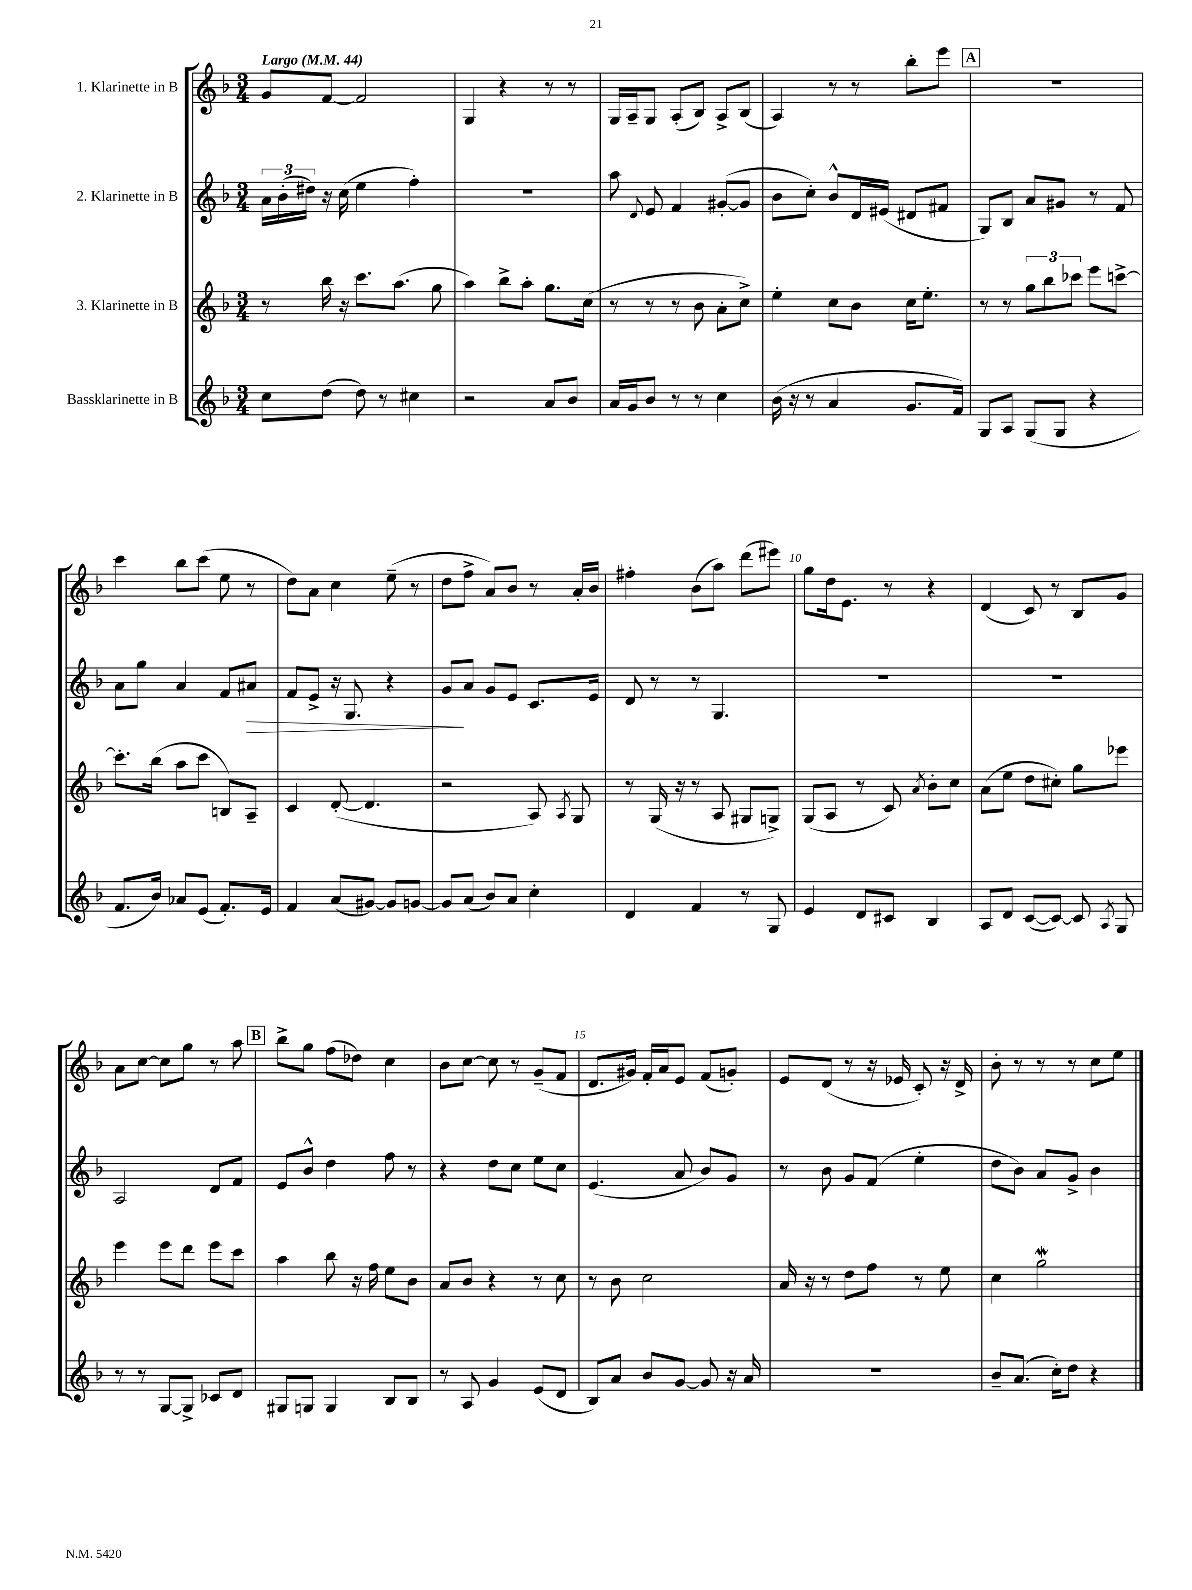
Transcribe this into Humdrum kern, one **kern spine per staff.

**kern	**kern	**kern	**dynam	**kern
*part4	*part3	*part2	*part2	*part1
*staff4	*staff3	*staff2	*staff2	*staff1
*I"Bassklarinette in B	*I"3. Klarinette in B	*I"2. Klarinette in B	*	*I"1. Klarinette in B
*clefG2	*clefG2	*clefG2	*	*clefG2
*k[b-]	*k[b-]	*k[b-]	*	*k[b-]
*M3/4	*M3/4	*M3/4	*	*M3/4
*MM44	*MM44	*MM44	*	*MM44
=1	=1	=1	=1	=1
!	!	!	!	!LO:TX:a:B:t=Largo
8cc\L	8r	24a\LL	.	8g/L
.	.	(24b-'\	.	.
.	.	24dd#X\JJ)	.	.
(8dd\J	16bb-\	16r	.	[8f/J
.	16r	(16cc\	.	.
8dd\)	8.ccc\L	4ee\	.	2f/]
8r	.	.	.	.
.	(8.aa\J	.	.	.
4cc#X\	.	4ff'\)	.	.
.	8gg\	.	.	.
=2	=2	=2	=2	=2
2r	4aa\)	2.r	.	4G/
.	8bb-^\L	.	.	4r
.	8aa'\J	.	.	.
8a/L	8.gg\L	.	.	8r
8b-/J	.	.	.	8r
.	(16cc\Jk	.	.	.
=3	=3	=3	=3	=3
16a/LL	8r	8aa\	.	16G/LL
16g/J	.	.	.	16A~/J
.	.	8qqd/	.	.
8b-/J	8r	8e/	.	8G/J
8r	8r	4f/	.	(8A'/L
8r	8b-\	.	.	8B-/J)
4cc\	8a'\L	([8g#X'/L	.	8A^/L
.	8cc^\J)	8g#/J]	.	(8B-/J
=4	=4	=4	=4	=4
(16b-\	4ee'\	8b-\L	.	4A/)
16r	.	.	.	.
8r	.	8cc'\J)	.	.
4a/	8cc\L	8b-^^/L	.	8r
.	8b-\J	16d/L	.	8r
.	.	(16e#X/JJ	.	.
8.g/L	16cc\KL	8d#X/L	.	8bb-'\L
.	8.ee'\J	.	.	.
.	.	8f#X/J	.	8eee\J
16f/Jk)	.	.	.	.
!!LO:REH:place=s1:t=A
=5	=5	=5	=5	=5
8G/L	8r	8G/L)	.	2.r
8A/J	8r	8B-/J	.	.
(8G/L	12gg\L	8a/L	.	.
.	12bb-\	.	.	.
8G/J	.	8g#X/J	.	.
.	12ccc-X\J	.	.	.
4r	8eee\L	8r	.	.
.	[8cccn^\J	8f/	.	.
!!LO:LB:g=z
=6	=6	=6	=6	=6
8.f/L	8.ccc'\L]	8a\L	.	4ccc\
.	.	8gg\J	.	.
16b-/Jk)	(16bb-\Jk	.	.	.
8a-X/L	8aa\L	4a/	.	8bb-\L
(8e/J	8ccc\J	.	.	(8ccc\J
8.f'/L)	8Bn/L)	8f/L	.	8ee\
!	!	!	!LO:HP:b	!
.	8A~/J	8a#X/J	>	8r
16e/Jk	.	.	.	.
=7	=7	=7	=7	=7
4f/	4c/	8f/L	.	8dd\L)
.	.	8e^/J	.	8a\J
(8a/L	([8d'/	16r	.	4cc\
.	.	8.G/	.	.
[8g#X/J)	4.d/]	.	.	.
8g#/L]	.	4r	.	(8ee~\
[8gn/J	.	.	.	8r
=8	=8	=8	=8	=8
8g/L]	2r	8g/L	.	8dd\L
(8a/J	.	8a/J	]	8ff^\J
8b-/L)	.	8g/L	.	8a/L)
8a/J	.	8e/J	.	8b-/J
4cc'\	8A/)	8.c/L	.	8r
.	8qA/	.	.	.
.	8G/	.	.	16a'/LL
.	.	16e/Jk	.	16b-/JJ
=9	=9	=9	=9	=9
4d/	8r	8d/	.	4ff#X'\
.	(16G/	8r	.	.
.	16r	.	.	.
4f/	8r	8r	.	(8b-\L
.	8A/	4.G/	.	8aa\J)
8r	8G#X/L	.	.	(8ddd\L
8G/	8Gn^/J)	.	.	8eee#X\J)
=10	=10	=10	=10	=10
4e/	(8G/L	2.r	.	8gg\L
.	8A/J	.	.	16dd\k
.	.	.	.	8.e\J
8d/L	8r	.	.	.
8c#X/J	8c/)	.	.	8r
.	8qa/	.	.	.
4B-/	8b-'\L	.	.	4r
.	8cc\J	.	.	.
=11	=11	=11	=11	=11
8A/L	(8a\L	2.r	.	(4d/
8d/J	8ee\J	.	.	.
([8c/L	8dd\L	.	.	8c/)
8c/J_)	8cc#X'\J)	.	.	8r
8c/]	8gg\L	.	.	8B-/L
8qA/	.	.	.	.
8G/	8eee-X\J	.	.	8g/J
!!LO:LB:g=z
=12	=12	=12	=12	=12
8r	4eee\	2A/	.	8a\L
8r	.	.	.	[8cc\J
[8G/L	8eee\L	.	.	8cc\L]
8G^/J]	8ddd\J	.	.	8gg\J
8c-X/L	8eee\L	8d/L	.	8r
8d/J	8ccc\J	8f/J	.	8aa\
!!LO:REH:place=s1:t=B
=13	=13	=13	=13	=13
8G#X/L	4aa\	8e/L	.	8bb-^\L
8Gn/J	.	8b-^^/J	.	8gg\J
4G/	8bb-\	4dd\	.	(8ff\L
.	16r	.	.	8dd-X\J)
.	16ff\	.	.	.
8B-/L	8ee\L	8ff\	.	4cc\
8B-/J	8b-\J	8r	.	.
=14	=14	=14	=14	=14
8r	8a/L	4r	.	8b-\L
8A/	8b-/J	.	.	[8cc\J
4g/	4r	8dd\L	.	8cc\]
.	.	8cc\J	.	8r
(8e/L	8r	8ee\L	.	(8g~/L
8d/J	8cc\	8cc\J	.	8f/J
=15	=15	=15	=15	=15
8B-/L)	8r	(4.e/	.	8.d/L
8a/J	8b-\	.	.	.
.	.	.	.	16g#X/Jk)
8b-/L	2cc\	.	.	16f'/LL
.	.	.	.	16a/J
[8g/J	.	8a/	.	8e/J
8g/]	.	8b-/L)	.	(8f/L
16r	.	8g/J	.	8gn'/J)
16a/	.	.	.	.
=16	=16	=16	=16	=16
2.r	16a/	8r	.	8e/L
.	16r	.	.	.
.	8r	8b-\	.	(8d/J
.	8dd\L	8g/L	.	8r
.	8ff\J	(8f/J	.	16r
.	.	.	.	16e-X/
.	8r	4ee'\	.	8c'/)
.	8ee\	.	.	16r
.	.	.	.	16d^/
=17	=17	=17	=17	=17
8b-~/L	4cc\	8dd\L	.	8b-'\
(8.a/J	.	8b-\J)	.	8r
.	2ggW\	8a/L	.	8r
16cc'\KL)	.	.	.	.
8dd\J	.	8g^/J	.	8r
4r	.	4b-\	.	8cc\L
.	.	.	.	8ee\J
==	==	==	==	==
*-	*-	*-	*-	*-
